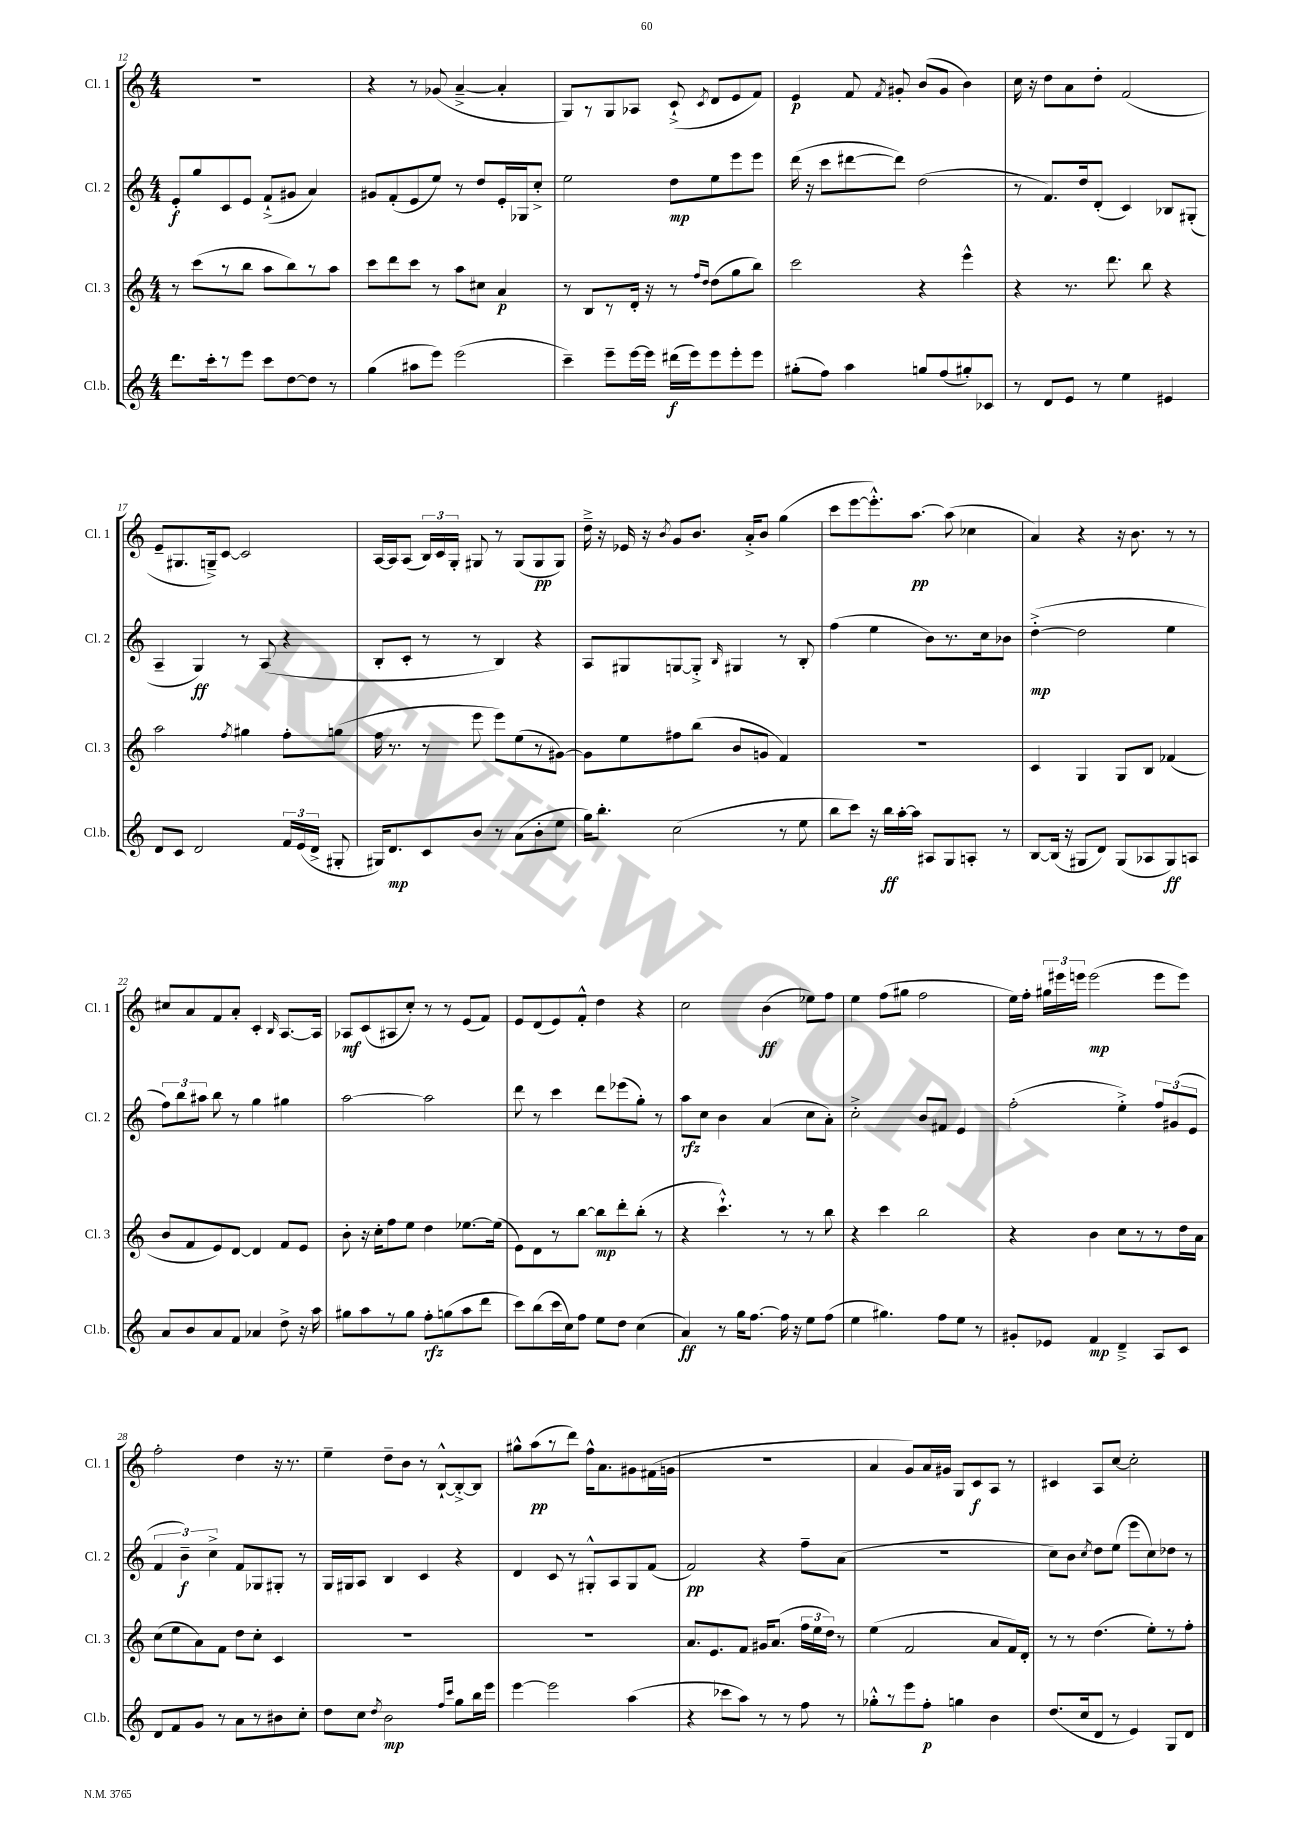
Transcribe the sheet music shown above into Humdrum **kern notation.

**kern	**kern	**kern	**kern
*staff4	*staff3	*staff2	*staff1
*clefG2	*clefG2	*clefG2	*clefG2
*k[]	*k[]	*k[]	*k[]
*M4/4	*M4/4	*M4/4	*M4/4
8.ddd	8r	8e'	1r
.	(8ccc	8gg	.
16ccc'	.	.	.
8r	8r	8c	.
8eee	8bb	8e	.
8ccc	8aa	(8f`^	.
[8dd	8bb)	8g#	.
8dd]	8r	4a)	.
8r	8aa	.	.
=	=	=	=
(4gg	8ccc	8g#	4r
.	8ddd	(8f'	.
8aa#	8ccc	8e	8r
8eee)	8r	8ee)	(8g-
(2eee	8aa	8r	[4a~^
.	8cc#	8dd	.
.	4a	16e'	4a']
.	.	16G-	.
.	.	8cc'^	.
=	=	=	=
4ccc~)	8r	2ee	8G)
.	8B	.	8r
8eee~	8r	.	8G
[16eee	16d'	.	8A-
16eee]	16r	.	.
(16ddd#	8r	8dd	(8c`^
16eee)	.	.	.
.	16qqff	.	.
.	16qqdd	.	8qc
8eee	(8dd	8ee	8d
8eee'	8gg	8eee	8e
8eee	8bb)	8eee	8f)
=	=	=	=
(8gg#'	2ccc	(16ddd	4e
.	.	16r	.
8ff)	.	8ccc	.
4aa	.	[8ddd#	8f
.	.	.	8qf
.	.	8ddd#])	8g#'
8gg	4r	(2dd	(8b
(8ff	.	.	8g#
8gg#')	4eee^^	.	4b)
8c-	.	.	.
=	=	=	=
8r	4r	8r	16cc
.	.	.	16r
8d	.	8.f)	8dd
8e	8.r	.	8a
.	.	16dd	.
8r	.	(8d'	8dd'
.	8.ddd	.	.
4ee	.	4c)	(2f
.	8bb	.	.
4e#	4r	8B-	.
.	.	(8G#'	.
=	=	=	=
8d	2aa	4A~	8e~
8c	.	.	8.G#
2d	.	4G)	.
.	.	.	16G~^)
.	.	.	[8c
.	8qff	.	.
.	4gg#	8r	2c]
.	.	(8A	.
24f	8ff'	4r	.
(24e	.	.	.
24d^	.	.	.
8G#'	(8gg	.	.
=	=	=	=
16G#)	16ff	8B'	[16A
8.d	8.r	.	16A]
.	.	8c'	(8A
8c	8r	8r	24B)
.	.	.	24c
.	.	.	24G'
8b	8eee	8r	8G#
8r	8eee)	4B)	8r
(8a	(8ee	.	(8G#
8b'	8r	4r	8G#
8ee	[8g#)	.	8G#)
=	=	=	=
16gg)	8g#]	8A	16dd~^
8.bb'	.	.	16r
.	8ee	8G#	16e-
.	.	.	16r
.	.	.	8qb
(2cc	8ff#	[8G	8g
.	(8bb	8G'^]	8.b
.	.	16qqB	.
.	8b	4G#	.
.	.	.	16a'^
.	8g	.	8b
8r	4f)	8r	(4gg
8ee	.	8B'	.
=	=	=	=
8bb	1r	(4ff	8ccc
8ccc)	.	.	[8eee
16r	.	4ee	8.eee'^^])
16bb	.	.	.
[16aa'	.	.	.
16aa]	.	.	[8.aa
8A#	.	8b)	.
8G	.	8.r	(8aa]
8A'	.	.	4cc-
.	.	16cc	.
8r	.	8b-	.
=	=	=	=
[8B	4c	([4dd'^	4a)
(16B]	.	.	.
16r	.	.	.
8G#	4G	2dd]	4r
8d)	.	.	.
(8G#	8G	.	16r
.	.	.	8.b
8A-	8B	.	.
8G#)	(4f-	4ee	8r
8A	.	.	8r
=	=	=	=
8a	8b	12ff)	8cc#
.	.	12bb	.
8b	8f	.	8a
.	.	12aa#	.
8a	8e)	8bb	8f
8f	[8d	8r	8a'
4a-	4d]	4gg	4c'
.	.	.	16qqB
8dd^	8f	4gg#	[8.A
16r	8e	.	.
16aa	.	.	16A]
=	=	=	=
8gg#	8b'	[2aa	8A-
8aa	16r	.	(8c
.	16cc'	.	.
8r	8ff	.	8A#
8gg#	8ee	.	8cc')
8ff'	4dd	2aa]	8r
(8gg	.	.	8r
8aa	[8.ee-	.	(8e
8ddd	.	.	8f)
.	(16ee-]	.	.
=	=	=	=
8ccc)	8e)	8ddd	8e
(8bb	8d	8r	(8d
16ccc	8r	4ccc	8e)
16cc)	.	.	.
8ff	[8bb	.	8f'^^
8ee	8bb]	8ddd	4dd
8dd	8ddd'	(8eee-	.
(4cc	(8bb'	8gg')	4r
.	8r	8r	.
=	=	=	=
4a)	4r	8aa	2cc
.	.	8cc	.
8r	4.ccc`^^)	4b	.
16gg	.	.	.
[8.ff	.	.	.
.	.	(4a	(4b
16ff]	8r	.	.
16r	.	.	.
8ee	8r	8cc	8ee-)
(8ff	8bb	8a')	8ff
=	=	=	=
4ee	4r	2cc'^	4ee
4.gg#)	4ccc	.	(8ff
.	.	.	8gg#
.	2bb	8b	2ff
8ff	.	8f#	.
8ee	.	4e	.
8r	.	.	.
=	=	=	=
8g#'	4r	(2ff'	16ee)
.	.	.	16ff'
8e-	.	.	24gg#
.	.	.	24eee#
.	.	.	24eee
4f	4b	.	(2eee
4d~^	8cc	4ee'^)	.
.	8r	.	.
8A	8r	12ff	8eee
.	.	(12g#	.
8c	16dd	.	8eee)
.	.	12e	.
.	16a	.	.
=	=	=	=
8d	(8cc	6f	2ff'
8f	8ee	.	.
.	.	6b~)	.
8g	8a)	.	.
.	.	6cc^	.
8r	8f	.	.
8a	8dd	8f	4dd
8r	8cc'	8G-	.
8b#	4c	8G#'	16r
.	.	.	8.r
8cc'	.	8r	.
=	=	=	=
8dd	1r	16G	4ee~
.	.	16G#	.
8cc	.	8A	.
8qdd	.	.	.
2b	.	4B	8dd~
.	.	.	8b
.	.	4c	8r
.	.	.	[8B`^^
16qqff	.	.	.
16qqccc	.	.	.
8gg	.	4r	8B'^_
16bb	.	.	8B]
16eee	.	.	.
=	=	=	=
[4eee	1r	4d	8gg#^^
.	.	.	(8aa
2eee]	.	8c	8r
.	.	8r	8ddd)
.	.	8G#'^^	16ff^^
.	.	.	8.a
.	.	8A	.
(4aa	.	8G#	8g#
.	.	(8f	(16f#
.	.	.	16g
=	=	=	=
4r	8.a	2f)	1r
.	8.e	.	.
8ccc-	.	.	.
8aa)	8f	.	.
8r	16g#	4r	.
.	(8.a	.	.
8r	.	.	.
8ff	24ff	8ff~	.
.	24ee	.	.
.	24dd)	.	.
8r	8r	(8a	.
=	=	=	=
8gg-'^^	(4ee	1r	4a
8r	.	.	.
8eee	2f	.	8g)
8ff'	.	.	16a
.	.	.	16g#
4gg	.	.	8G
.	.	.	8c
4b	8a	.	8A
.	16f)	.	8r
.	16d'	.	.
=	=	=	=
(8.dd	8r	8cc)	4c#
.	8r	8b	.
16cc	.	.	.
.	.	8qcc	.
8d	(4.dd	8dd	8A
8r	.	(8ee	[8cc
4e)	.	8eee	2cc']
.	8ee')	8cc)	.
8G	8r	8dd-	.
8d	8ff'	8r	.
==	==	==	==
*-	*-	*-	*-
